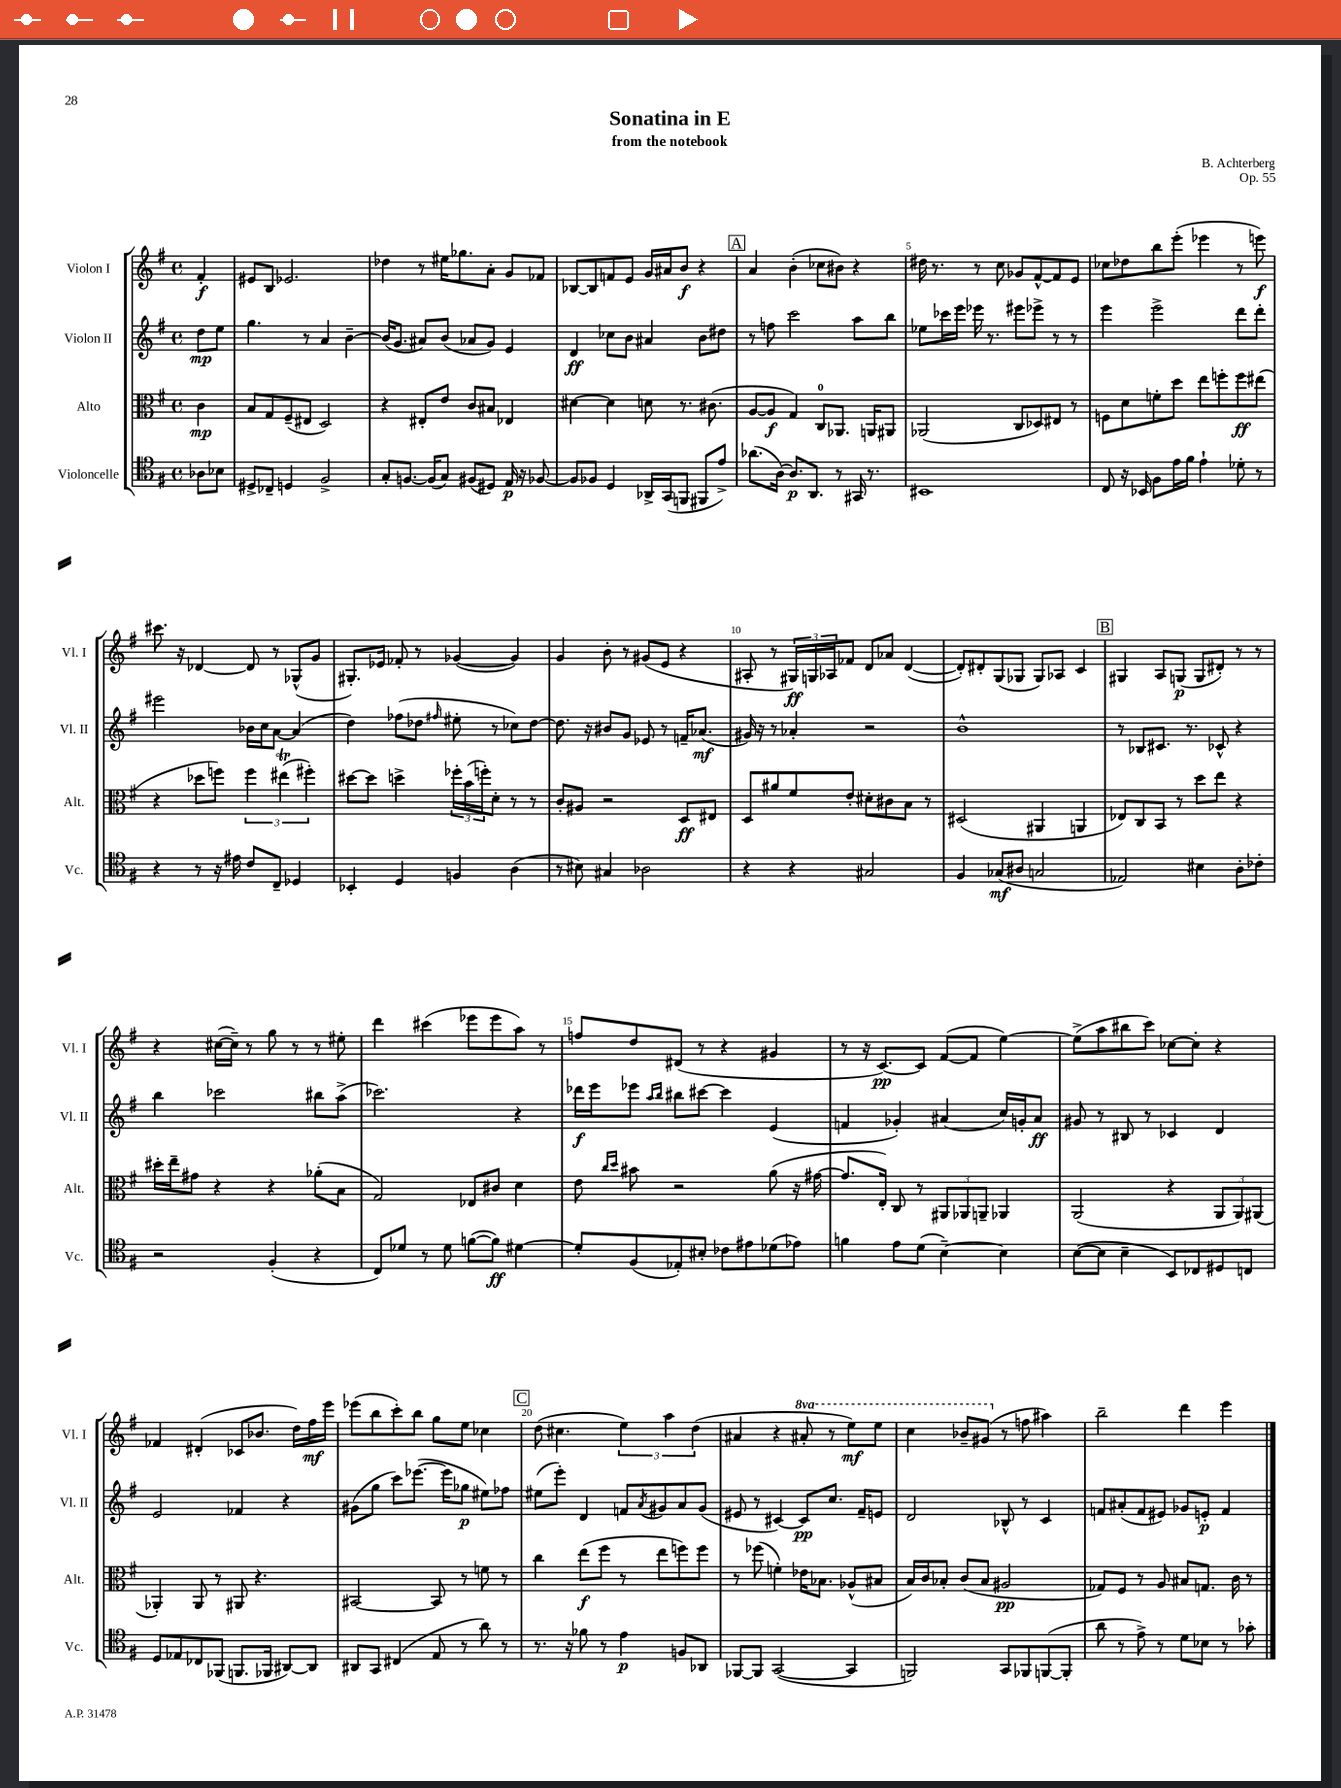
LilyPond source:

\header { title = "Sonatina in E" composer = "B. Achterberg" subtitle = "from the notebook" opus = "Op. 55" }
<<
\new StaffGroup <<
\new Staff = "s0" \with { instrumentName = "Violon I" shortInstrumentName = "Vl. I" } {
    \clef treble \key g \major \defaultTimeSignature \time 4/4 \set Staff.ottavationMarkups = #ottavation-simple-ordinals \partial 4
    fis'4-.\f |
    eis'8 b8 ees'2. |
    des''4 r8 eis''16 ges''8. a'8-. g'8 fes'8 |
    bes8~ bes8 f'8 e'8 g'16 ais'16 b'8\f r4 |
    \mark \markup { \box "A" } a'4 b'4-.( ces''8 bis'8) r4 |
    dis''16 r8. r8 c''8 ges'8 fis'8~-^ fis'8 e'8 |
    ces''8 des''8 b''8 e'''8-.( ees'''4 r8 e'''8\f) |
    cis'''8. r16 des'4~ des'8 r8 ges8-^( g'8 |
    gis8.-.) ees'16 fes'8-. r8 ges'4~( ges'4) |
    g'4 b'8-. r8 gis'8( e'8 r4 |
    ais8-. r8 \tuplet 3/2 { gis16\ff) g16 aes16 } fes'8 d'8 aes'8 d'4~( |
    d'8-.) dis'8-. g8( ges8 ges8) aes8 c'4 |
    \mark \markup { \box "B" } gis4 a8 g8\p( g8 dis'8-.) r8 r8 |
    r4 cis''16~( cis''16--) r8 g''8 r8 r8 eis''8-. |
    d'''4 cis'''4( ees'''8 ees'''8 a''8) r8 |
    f''8 d''8 dis'8( r8 r4 gis'4 |
    r8 r16 c'8.~\pp) c'8 fis'8~( fis'8 e''4~) |
    e''8->( a''8 bis''8 c'''8) ces''8~ ces''8-. r4 |
    fes'4 dis'4-.( ces'8 bes'8. d''16) fis''16\mf e'''16 |
    ees'''8( b''8 c'''8-.) b''8 g''8 e''8 ces''4 |
    \mark \markup { \box "C" } d''8( cis''4. \tuplet 3/2 { e''4) a''4 d''4( } |
    ais'4 r4 \ottava #1 ais''8-. r8 e'''8\mf) e'''8 |
    c'''4 bes''8-- gis''8( \ottava #0 r8 f''8 ais''4) |
    b''2-- d'''4 e'''4 \bar "|." |
}
\new Staff = "s1" \with { instrumentName = "Violon II" shortInstrumentName = "Vl. II" } {
    \clef treble \key g \major \defaultTimeSignature \time 4/4 \partial 4
    d''8\mp e''8 |
    g''4. r8 a'4 b'4~-- |
    b'16( g'8. ais'8) b'8( aes'8 g'8) e'4 |
    d'4\ff ces''8 b'8 ais'4 b'8 dis''8 |
    \mark \markup { \box "A" } r8 f''8 c'''2 a''8 b''8 |
    ees''8 ces'''16 e'''16 ees'''16 r8. eis'''8 ees'''8-> r8 r8 |
    e'''4 e'''2-> d'''8 d'''8-. |
    eis'''2 bes'16 c''16 a'8~ a'4( |
    d''4) fes''8( des''8 \grace { fis''16 } eis''8-. r8 ces''8) des''8~ |
    des''8. r16 bis'8 g'8 ees'8 r8 f'16-- aes'8.\mf( |
    gis'16) r16 r8 aes'4-. r2 |
    b'1-^ |
    \mark \markup { \box "B" } r8 bes8 cis'8. r8. ces'8-^ r4 |
    b''4 ces'''2 bis''8 a''8->( |
    ces'''2.) r4 |
    des'''16\f e'''16 ees'''8 \grace { a''16 b''16 } bis''8 cis'''8~ cis'''4 e'4( |
    f'4 ges'4-.) ais'4( c''16) g'16-. ais'8\ff |
    gis'8 r8 bis8 r8 ces'4 d'4 |
    e'2 fes'4 r4 |
    gis'8( g''8 c'''8) ees'''8.~( ees'''16 ges''8\p eis''8) fes''8 |
    \mark \markup { \box "C" } eis''8( e'''8-.) d'4 f'8 \acciaccatura { a'8 } gis'8 a'8 gis'8( |
    eis'8 r8 cis'4~) cis'8\pp c''8. fis'16-- e'8 |
    d'2 bes8-^ r8 c'4 |
    f'8 ais'8-.( f'8 eis'8) ges'8 e'8-.\p f'4 \bar "|." |
}
\new Staff = "s2" \with { instrumentName = "Alto" shortInstrumentName = "Alt." } {
    \clef alto \key g \major \defaultTimeSignature \time 4/4 \partial 4
    c'4\mp |
    b8 g8 fis8--( eis8 d2) |
    r4 eis8-. e'8 c'8 bis8 ees4 |
    dis'4~ dis'4 d'8 r8. cis'8.( |
    \mark \markup { \box "A" } a8~ a8\f g4) c8-0 aes,8. a,16 ais,8 |
    aes,2( c8 des8) eis8 r8 |
    f8 d'8 f'8-. d''8 e''8 f''8-. f''8\ff eis''8( |
    r4 des''8 f''8) \tuplet 3/2 { f''4 eis''4\trill( fis''4-.) } |
    dis''8~ dis''8 d''4-> \tuplet 3/2 { fes''16-. b'16( f''16-.) } d'8-. r8 r8 |
    c'8-. ais8 r2 d8\ff eis8 |
    d8 ais'8 fis'8 e'8-. dis'8-. cis'8 b8 r8 |
    dis2( ais,4 a,4 |
    \mark \markup { \box "B" } ees8) c8 b,8 r8 d''8 e''8 r4 |
    dis''16-. e''16-- gis'8 r4 r4 aes'8-.( b8 |
    g2) ees8 cis'8 d'4 |
    e'8 \grace { c''16 d''16 } bis'8 r2 a'8( r16 gis'16~ |
    gis'8. e16-.) c8 r8 \tuplet 3/2 { ais,8 aes,8 a,8-- } aes,4 |
    a,2( r4 \tuplet 3/2 { a,8 a,8) ais,8( } |
    aes,4-.) aes,8 r8 ais,8 r4. |
    bis,2~ bis,8 r8 f'8 r8 |
    \mark \markup { \box "C" } c''4 e''8\f( fis''8 r8 e''8 f''8) f''8 |
    r8 fes''8( f'4-.) ees'16 bes8. aes8-^( bis8 |
    b16) c'16 bes8-. c'8( bes8 ais2\pp |
    ges8) fis8 r8 a8 bis8 g8. c'16 r8 \bar "|." |
}
\new Staff = "s3" \with { instrumentName = "Violoncelle" shortInstrumentName = "Vc." } {
    \clef tenor \key g \major \defaultTimeSignature \time 4/4 \partial 4
    aes8 bes8 |
    dis8-> ces8-- d4 fis2-> |
    g8-. f8.~ f16( g8) fis8( dis8) e16\p r16 fes8~ |
    fes8 fes8 d4 aes,16-> g,16( f,8 fis,8 e'8->) |
    \mark \markup { \box "A" } aes'8.( a16~) a8.\p a,8. r8 gis,16 r8. |
    bis,1 |
    c8 r16 bes,16 fis8 e'16 fis'16 e'4-! des'8-. r8 |
    r4 r8 r16 eis'16 c'8 c8-- des4 |
    bes,4-. d4 f4 a4( |
    r8 bis8) gis4 aes2 |
    r4 r4 gis2 |
    fis4 ges8\mf( ais8 g2 |
    \mark \markup { \box "B" } ees2) bis4 a8-. ces'8-. |
    r2 fis4-.( r4 |
    c8) des'8 r8 des'8 f'8~( f'8\ff) dis'4~ |
    dis'8-. fis8( ees8-.) bis8-. ces'8 eis'8 des'8( ees'8) |
    f'4 e'8 d'8( b4~--) b4 |
    b8~( b8 b4-- b,8) ces8 dis8 c8 |
    d8 ees8 ces8 fes,8( f,8. fes,16 ais,8~) ais,8 |
    ais,8 g,8 cis4( e8 r8 a'8) r8 |
    \mark \markup { \box "C" } r8. r16 fes'8 r8 e'4\p f8 aes,8 |
    fes,8~ fes,8 g,2~( g,4 |
    f,2) g,8 fes,8 f,8~( f,8-. |
    a'8 r8 e'8->) r8 d'8 bes8 r8 ges'8-. \bar "|." |
}
>>
>>
\layout { \context { \Score \override BarNumber.break-visibility = ##(#f #t #t) barNumberVisibility = #(every-nth-bar-number-visible 5) } }
